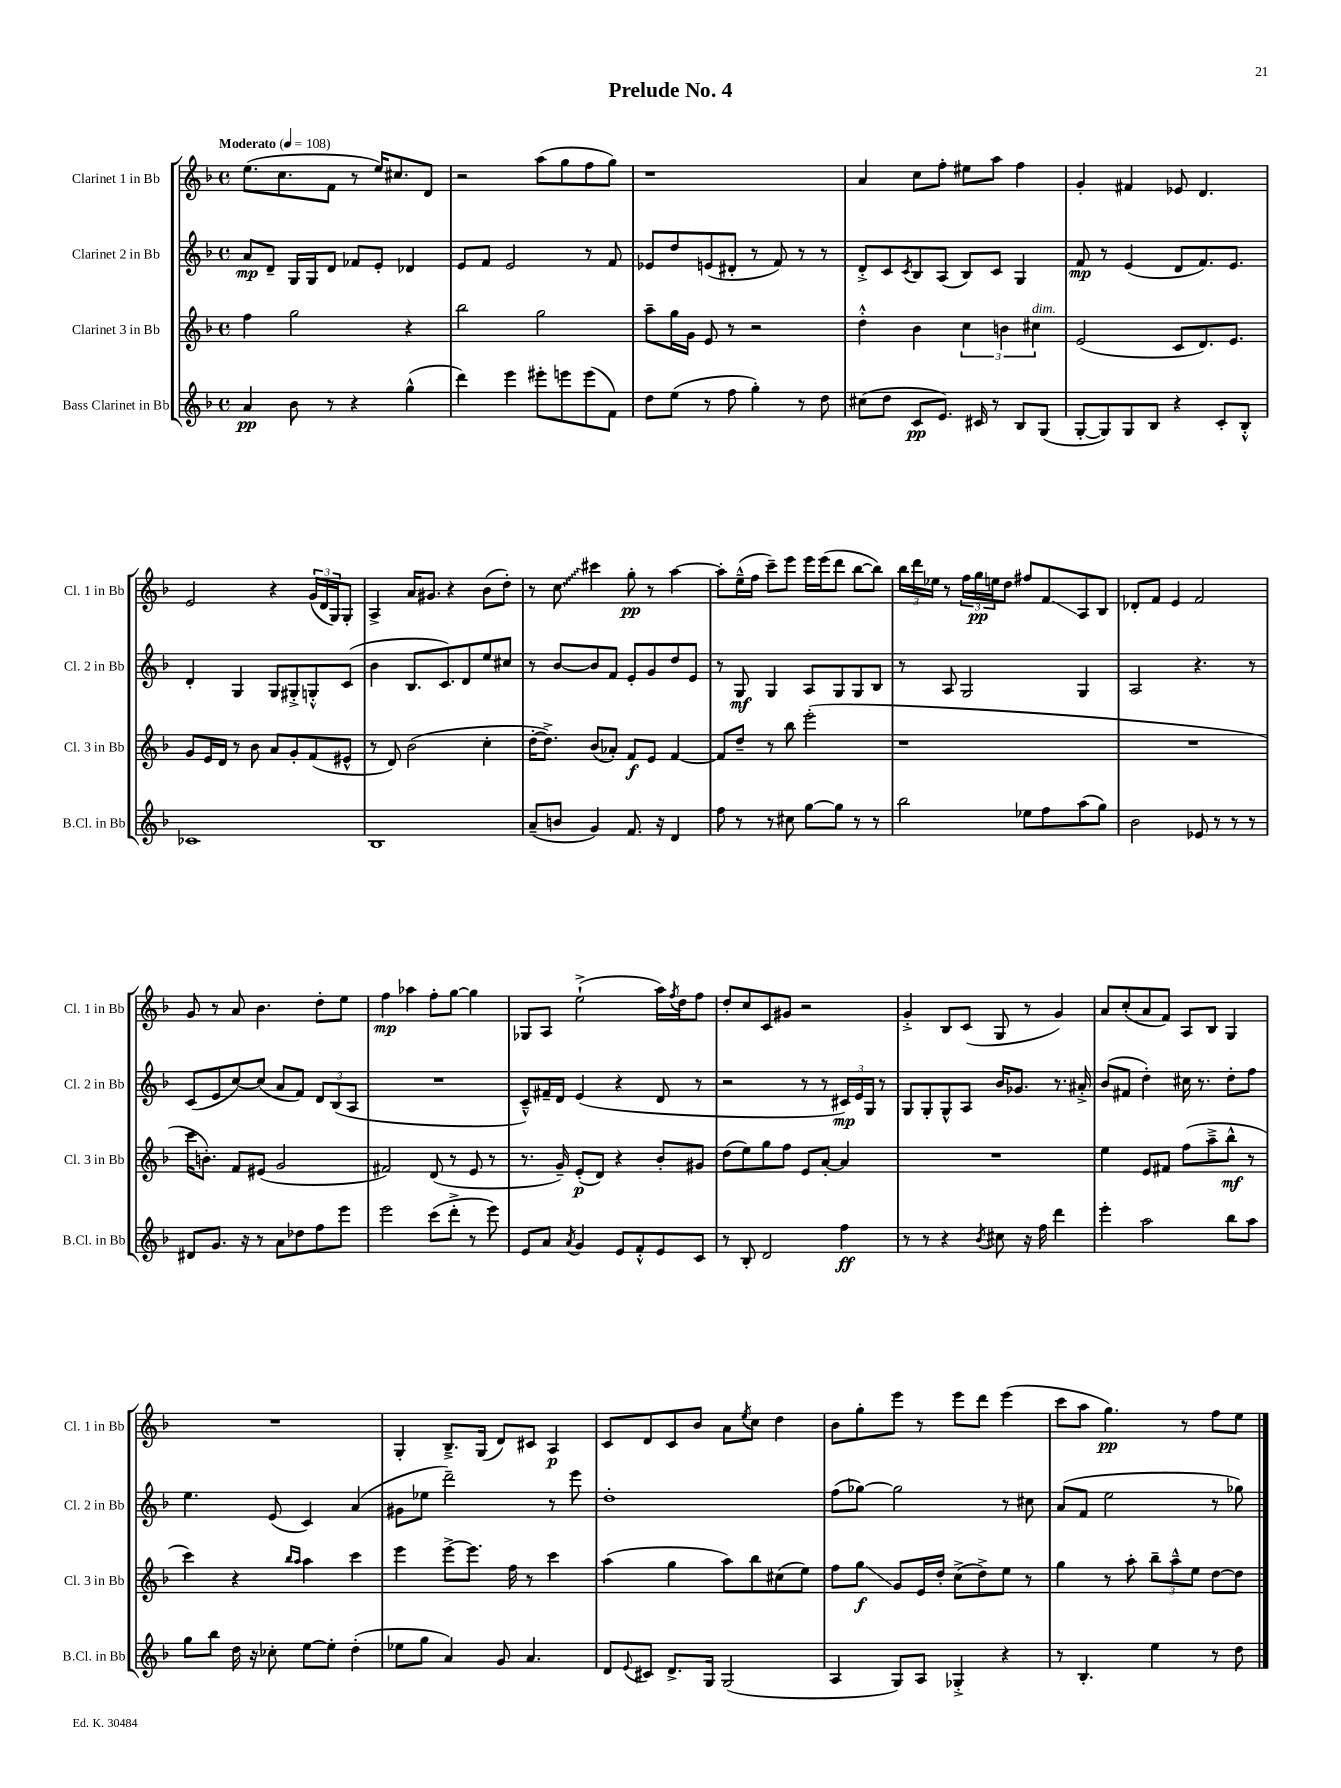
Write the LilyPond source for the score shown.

\header { title = "Prelude No. 4" }
<<
\new StaffGroup <<
\new Staff = "s0" \with { instrumentName = "Clarinet 1 in Bb" shortInstrumentName = "Cl. 1 in Bb" } {
    \clef treble \key f \major \defaultTimeSignature \time 4/4 \tempo "Moderato" 4 = 108
    e''8.( c''8. f'8 r8 e''16) cis''8. d'8 |
    r2 a''8( g''8 f''8 g''8) |
    r1 |
    a'4 c''8 f''8-. eis''8 a''8 f''4 |
    g'4-. fis'4 ees'8 d'4. |
    e'2 r4 \tuplet 3/2 { g'16( d'16 g16) } g8-. |
    a4-> a'16 gis'8. r4 bes'8( d''8-.) |
    r8 \once \override Glissando.style = #'zigzag c''8\glissando cis'''4 g''8-.\pp r8 a''4~ |
    a''8-. e''16---^( f''16 c'''8--) e'''8 e'''16 e'''16( d'''8 bes''8~ bes''8) |
    \tuplet 3/2 { bes''16 d'''16 ees''16 } r8 \tuplet 3/2 { f''16 g''16\pp e''16 } d''8 fis''8 f'8\glissando a8 bes8 |
    des'8-. f'8 e'4 f'2 |
    g'8 r8 a'8 bes'4. d''8-. e''8 |
    f''4\mp aes''4 f''8-. g''8~ g''4 |
    ges8 a8 e''2-!->( a''16) \acciaccatura { f''8 } d''16 f''8 |
    d''8-. c''8 c'8 gis'8 r2 |
    g'4-.-> bes8 c'8( g8 r8 g'4) |
    a'8 c''8-.( a'8 f'8) a8 bes8 g4 |
    R1 |
    g4-. bes8.---> g16( d'8) cis'8 a4\p |
    c'8 d'8 c'8 bes'8 a'8 \acciaccatura { e''8 } c''8 d''4 |
    bes'8 g''8-. e'''8 r8 e'''8 d'''8 e'''4( |
    c'''8 a''8 g''4.\pp) r8 f''8 e''8 \bar "|." |
}
\new Staff = "s1" \with { instrumentName = "Clarinet 2 in Bb" shortInstrumentName = "Cl. 2 in Bb" } {
    \clef treble \key f \major \defaultTimeSignature \time 4/4
    a'8\mp d'8-- g16 g16 d'8 fes'8 e'8-. des'4 |
    e'8 f'8 e'2 r8 f'8 |
    ees'8 d''8 e'8( dis'8-. r8 f'8) r8 r8 |
    d'8-.-> c'8 \acciaccatura { c'8 } bes8 a8( bes8) c'8 g4 |
    f'8\mp r8 e'4( d'8 f'8.) e'8. |
    d'4-. g4 g8 gis8-.-> g8-.-^ c'8( |
    bes'4 bes8. c'8.) d'8 e''8 cis''8 |
    r8 bes'8~ bes'8 f'8 e'8-. g'8 d''8 e'8 |
    r8 g8\mf g4 a8 g8 g8 bes8 |
    r8 a8 g2 g4 |
    a2 r4. r8 |
    c'8( e'8 c''8~) c''8( a'8 f'8) \tuplet 3/2 { d'8 bes8( a8 } |
    R1 |
    c'8---^) fis'16-- d'16 e'4( r4 d'8 r8 |
    r2 r8 r8 \tuplet 3/2 { cis'16\mp) e'16 g16 } r8 |
    g8 g8-. g8-^ a8 bes'16 ges'8. r8. ais'16-.-> |
    bes'8( fis'8 d''4-.) cis''16 r8. d''8-. f''8 |
    e''4. e'8( c'4) a'4( |
    gis'8 ees''8 d'''2--) r8 e'''8 |
    d''1-. |
    f''8( ges''8~) ges''2 r8 cis''8 |
    a'8( f'8 e''2 r8 ges''8) \bar "|." |
}
\new Staff = "s2" \with { instrumentName = "Clarinet 3 in Bb" shortInstrumentName = "Cl. 3 in Bb" } {
    \clef treble \key f \major \defaultTimeSignature \time 4/4
    f''4 g''2 r4 |
    bes''2 g''2 |
    a''8-- g''16 g'16 e'8 r8 r2 |
    d''4-.-^ bes'4 \tuplet 3/2 { c''4 b'4 cis''4^\markup { \italic "dim." } } |
    e'2( c'8 d'8.) e'8. |
    g'8 e'16 d'16 r8 bes'8 a'8 g'8-. f'8( eis'8-^ |
    r8 d'8) bes'2( c''4-. |
    d''16~-. d''8.->) bes'8( aes'8-.) f'8\f e'8 f'4~ |
    f'8 d''8-- r8 bes''8 e'''2-.( |
    r1 |
    R1 |
    c'''16 b'8.-.) f'8 eis'8( g'2 |
    fis'2) d'8( r8 e'8 r8 |
    r8. g'16--) e'8-.\p( d'8) r4 bes'8-. gis'8 |
    d''8( e''8) g''8 f''8 e'8 a'8~-. a'4 |
    R1 |
    e''4 e'8 fis'8 f''8( a''8---> bes''8-^\mf r8 |
    c'''4) r4 \grace { bes''16 a''16 } a''4 c'''4 |
    e'''4 e'''8~-> e'''8. f''16 r8 c'''4 |
    a''4( g''4 a''8) bes''8 cis''8( e''8) |
    f''8 g''8\glissando\f g'8 e'16 d''16-. c''8->( d''8->) e''8 r8 |
    g''4 r8 a''8-. \tuplet 3/2 { bes''8-- a''8---^ e''8 } d''8~ d''8 \bar "|." |
}
\new Staff = "s3" \with { instrumentName = "Bass Clarinet in Bb" shortInstrumentName = "B.Cl. in Bb" } {
    \clef treble \key f \major \defaultTimeSignature \time 4/4
    a'4\pp bes'8 r8 r4 g''4-^( |
    d'''4) e'''4 eis'''8-. e'''8 e'''8( f'8) |
    d''8 e''8( r8 f''8 g''4-.) r8 d''8 |
    cis''8( d''8 c'8\pp e'8.) cis'16 r8 bes8 g8( |
    g8~-. g8) g8 bes8 r4 c'8-. bes8-.-^ |
    ces'1 |
    bes1 |
    a'8--( b'8 g'4) f'8. r16 d'4 |
    f''8 r8 r8 cis''8 g''8~ g''8 r8 r8 |
    bes''2 ees''8 f''8 a''8( g''8) |
    bes'2 ees'8 r8 r8 r8 |
    dis'8 g'8. r16 r8 a'8 des''8 f''8 e'''8 |
    e'''2 c'''8( d'''8-.-> r8 e'''8) |
    e'8 a'8 \acciaccatura { a'8 } g'4 e'8 f'8-.-^ e'8 c'8 |
    r8 bes8-. d'2 f''4\ff |
    r8 r8 r4 \acciaccatura { bes'8 } cis''8 r16 f''16 d'''4 |
    e'''4-. a''2 bes''8 a''8 |
    g''8 bes''8 d''16 r16 ces''8-. e''8~ e''8-. d''4-.( |
    ees''8 g''8 a'4) g'8 a'4. |
    d'8 \appoggiatura { e'8 } cis'8 d'8.-> g16 g2( |
    a4 g8) a8 ges4-.-> r4 |
    r8 bes4.-. e''4 r8 d''8 \bar "|." |
}
>>
>>
\layout { \context { \Score \remove "Bar_number_engraver" } }
